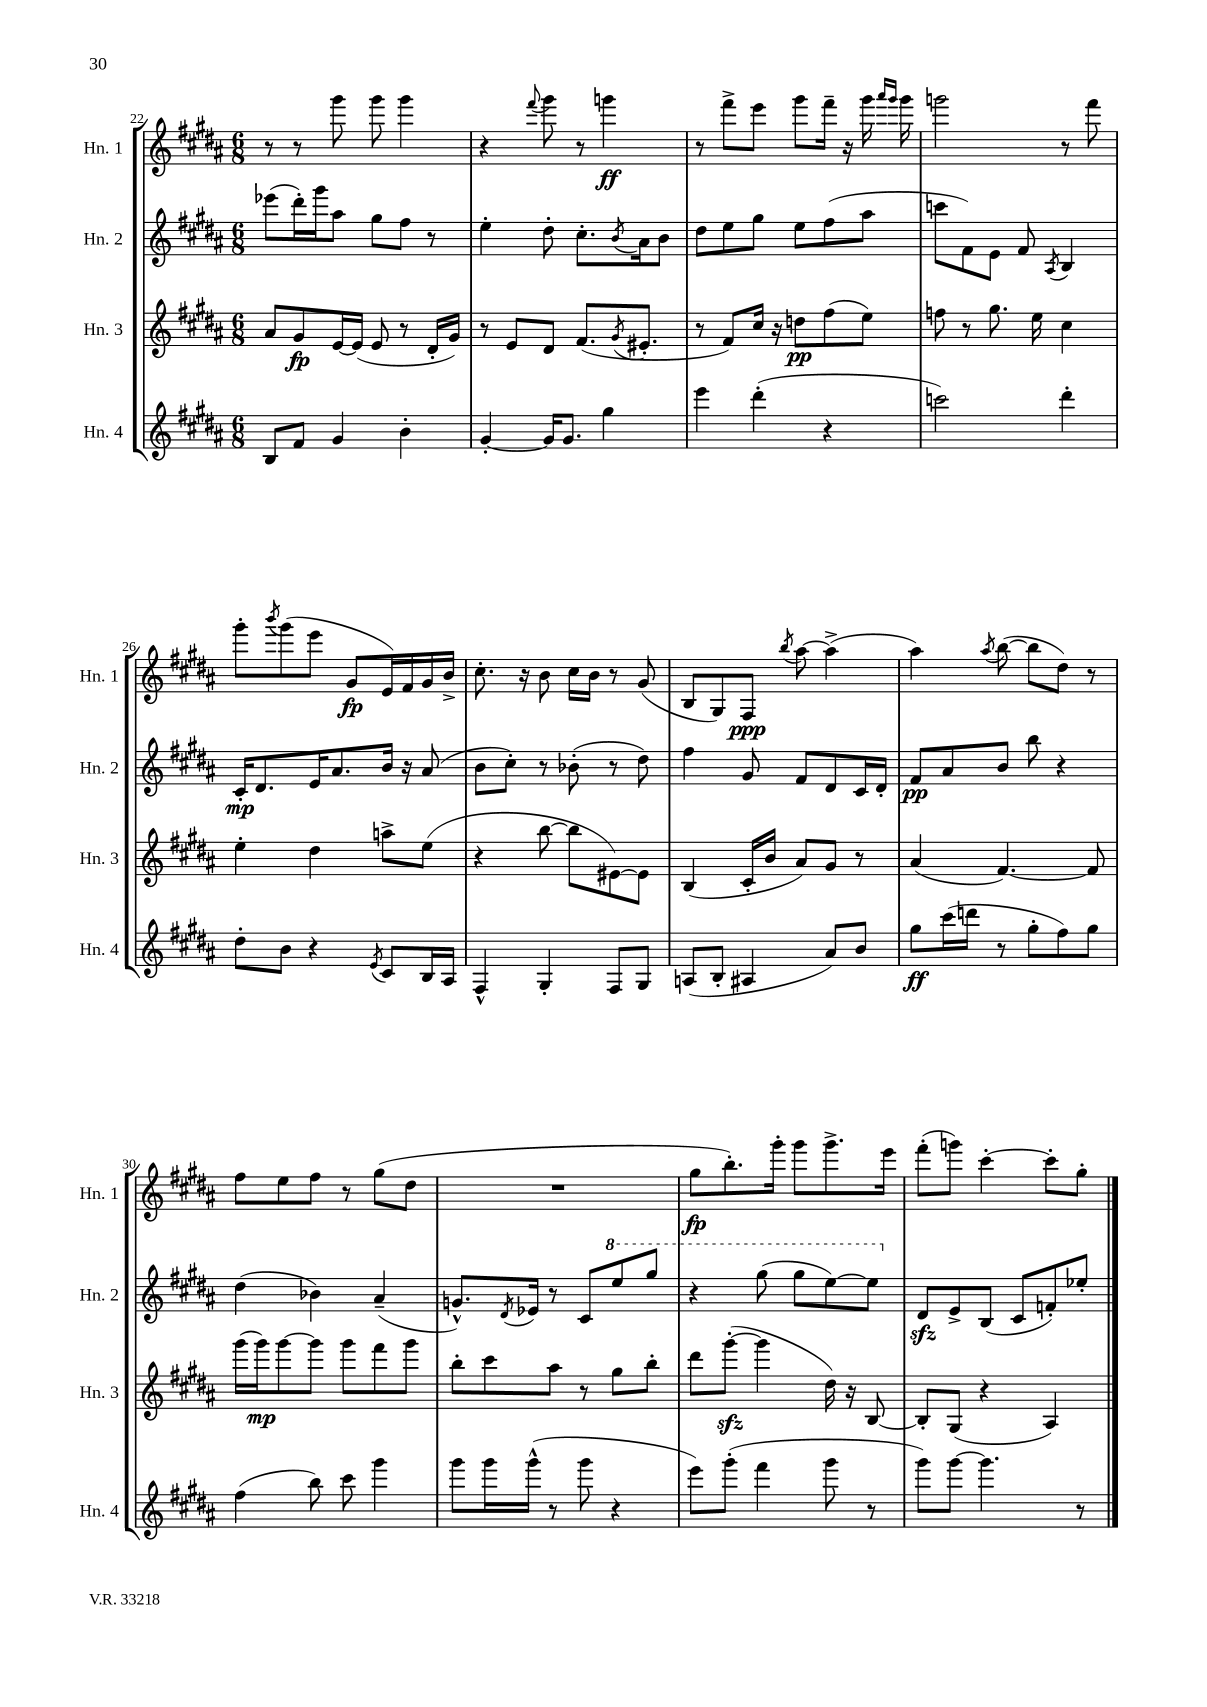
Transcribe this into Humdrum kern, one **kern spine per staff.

**kern	**dynam	**kern	**dynam	**kern	**dynam	**kern	**dynam
*part4	*part4	*part3	*part3	*part2	*part2	*part1	*part1
*staff4	*staff4	*staff3	*staff3	*staff2	*staff2	*staff1	*staff1
*I"Hn. 4	*	*I"Hn. 3	*	*I"Hn. 2	*	*I"Hn. 1	*
*I'Hn. 4	*	*I'Hn. 3	*	*I'Hn. 2	*	*I'Hn. 1	*
*clefG2	*	*clefG2	*	*clefG2	*	*clefG2	*
*k[f#c#g#d#a#]	*	*k[f#c#g#d#a#]	*	*k[f#c#g#d#a#]	*	*k[f#c#g#d#a#]	*
*M6/8	*	*M6/8	*	*M6/8	*	*M6/8	*
=22	=22	=22	=22	=22	=22	=22	=22
8B/L	.	8a#/L	.	(8eee-X\L	.	8r	.
8f#/J	.	8g#/	fp	16ddd#'\L)	.	8r	.
.	.	.	.	16ggg#\J	.	.	.
4g#/	.	[16e/L	.	8aa#\J	.	8ggg#\	.
.	.	(16e/JJ]	.	.	.	.	.
.	.	8e/	.	8gg#\L	.	8ggg#\	.
4b'\	.	8r	.	8ff#\J	.	4ggg#\	.
.	.	16d#'/LL	.	8r	.	.	.
.	.	16g#/JJ)	.	.	.	.	.
=23	=23	=23	=23	=23	=23	=23	=23
[4g#'/	.	8r	.	4ee'\	.	4r	.
.	.	8e/L	.	.	.	.	.
.	.	.	.	.	.	8qqfff#/	.
16g#/KL]	.	8d#/J	.	8dd#'\	.	8ggg#\	.
8.g#/J	.	.	.	.	.	.	.
.	.	(8.f#/L	.	8.cc#'\L	.	8r	.
4gg#\	.	.	.	.	.	4gggn\	ff
.	.	8qg#/	.	8qb/	.	.	.
.	.	8.e#X'/J	.	16a#\k	.	.	.
.	.	.	.	8b\J	.	.	.
=24	=24	=24	=24	=24	=24	=24	=24
4eee\	.	8r	.	8dd#\L	.	8r	.
.	.	8f#/L)	.	8ee\	.	8fff#^\L	.
(4ddd#'\	.	16cc#/Jk	.	8gg#\J	.	8eee\J	.
.	.	16r	.	.	.	.	.
.	.	8ddn\L	pp	8ee\L	.	8ggg#\L	.
4r	.	(8ff#\	.	(8ff#\	.	16fff#~\Jk	.
.	.	.	.	.	.	16r	.
.	.	8ee\J)	.	8aa#\J	.	16ggg#\	.
.	.	.	.	.	.	16qqaaa#/LL	.
.	.	.	.	.	.	16qqggg#/JJ	.
.	.	.	.	.	.	16ggg#\	.
=25	=25	=25	=25	=25	=25	=25	=25
2cccn\)	.	8ffn\	.	8cccn\L	.	2gggn\	.
.	.	8r	.	8f#\)	.	.	.
.	.	8.gg#\	.	8e\J	.	.	.
.	.	.	.	8f#/	.	.	.
.	.	16ee\	.	.	.	.	.
.	.	.	.	8qA#/	.	.	.
4ddd#'\	.	4cc#\	.	4B/	.	8r	.
.	.	.	.	.	.	8fff#\	.
!!LO:LB:g=z
=26	=26	=26	=26	=26	=26	=26	=26
8dd#'\L	.	4ee'\	.	16c#'/KL	mp	8ggg#'\L	.
.	.	.	.	8.d#/	.	.	.
.	.	.	.	.	.	8qbbb/	.
8b\J	.	.	.	.	.	(8ggg#\	.
4r	.	4dd#\	.	16e/K	.	8eee\J	.
.	.	.	.	8.a#/	.	.	.
.	.	.	.	.	.	8g#/L	fp
8qe/	.	.	.	.	.	.	.
8c#/L	.	8aan^\L	.	16b/Jk	.	16e/L)	.
.	.	.	.	16r	.	16f#/	.
16B/L	.	(8ee\J	.	(8a#/	.	16g#/	.
16A#/JJ	.	.	.	.	.	16b^/JJ	.
=27	=27	=27	=27	=27	=27	=27	=27
4F#^^/	.	4r	.	8b\L	.	8.cc#'\	.
.	.	.	.	8cc#'\J)	.	.	.
.	.	.	.	.	.	16r	.
4G#'/	.	[8bb\	.	8r	.	8b\	.
.	.	8bb\L]	.	(8b-X'\	.	16cc#\LL	.
.	.	.	.	.	.	16b\JJ	.
8F#/L	.	[8e#X\)	.	8r	.	8r	.
8G#/J	.	8e#\J]	.	8dd#\)	.	(8g#/	.
=28	=28	=28	=28	=28	=28	=28	=28
(8An/L	.	(4B/	.	4ff#\	.	8B/L	.
8B'/J	.	.	.	.	.	8G#/)	.
4A#X/	.	16c#'/LL	.	8g#/	.	8F#/J	ppp
.	.	16b/JJ	.	.	.	.	.
.	.	.	.	.	.	8qbb/	.
.	.	8a#/L)	.	8f#/L	.	[8aa#\	.
8a#/L)	.	8g#/J	.	8d#/	.	(4aa#^\]	.
8b/J	.	8r	.	16c#/L	.	.	.
.	.	.	.	16d#'/JJ	.	.	.
=29	=29	=29	=29	=29	=29	=29	=29
8gg#\L	ff	(4a#/	.	8f#/L	pp	4aa#\)	.
(16ccc#\L	.	.	.	8a#/	.	.	.
16dddn\JJ	.	.	.	.	.	.	.
.	.	.	.	.	.	8qaa#/	.
8r	.	[4.f#/)	.	8b/J	.	([8bb\	.
8gg#'\L	.	.	.	8bb\	.	8bb\L]	.
8ff#\)	.	.	.	4r	.	8dd#\J)	.
8gg#\J	.	8f#/]	.	.	.	8r	.
!!LO:LB:g=z
=30	=30	=30	=30	=30	=30	=30	=30
(4ff#\	.	(16ggg#\LL	.	(4dd#\	.	8ff#\L	.
.	.	16ggg#\J)	mp	.	.	.	.
.	.	[8ggg#\	.	.	.	8ee\	.
8bb\)	.	8ggg#\J]	.	4b-X\)	.	8ff#\J	.
8ccc#\	.	8ggg#\L	.	.	.	8r	.
4ggg#\	.	8fff#\	.	(4a#~/	.	(8gg#\L	.
.	.	8ggg#\J	.	.	.	8dd#\J	.
=31	=31	=31	=31	=31	=31	=31	=31
8ggg#\L	.	8bb'\L	.	8.gn^^/L)	.	2.r	.
16ggg#\L	.	8ccc#\	.	.	.	.	.
.	.	.	.	8qd#/	.	.	.
(16ggg#^^\JJ	.	.	.	16e-X/Jk	.	.	.
8r	.	8aa#\J	.	8r	.	.	.
8ggg#\	.	8r	.	8c#/L	.	.	.
*	*	*	*	*8va	*	*	*
4r	.	8gg#\L	.	8eee/	.	.	.
.	.	8bb'\J	.	8ggg#/J	.	.	.
=32	=32	=32	=32	=32	=32	=32	=32
8eee\L)	.	8ddd#\L	.	4r	.	8gg#\L	fp
(8ggg#'\J	.	([8ggg#zz'\J	.	.	.	8.bb'\)	.
4fff#\	.	4ggg#\]	.	(8ggg#\	.	.	.
.	.	.	.	.	.	16ggg#'\Jk	.
.	.	.	.	8ggg#\L	.	8ggg#\L	.
8ggg#\	.	16dd#\)	.	[8eee\)	.	8.ggg#^\	.
.	.	16r	.	.	.	.	.
8r	.	[8B/	.	8eee\J]	.	.	.
.	.	.	.	.	.	16eee\Jk	.
=33	=33	=33	=33	=33	=33	=33	=33
*	*	*	*	*X8va	*	*	*
8ggg#\L)	.	8B'/L]	.	8d#zz/L	.	(8fff#'\L	.
[8ggg#\J	.	(8G#/J	.	8e^/	.	8gggn\J)	.
4.ggg#\]	.	4r	.	(8B/J	.	[4ccc#'\	.
.	.	.	.	8c#/L	.	.	.
.	.	4A#/)	.	8fn'/)	.	8ccc#'\L]	.
8r	.	.	.	8ee-X'/J	.	8gg#'\J	.
==	==	==	==	==	==	==	==
*-	*-	*-	*-	*-	*-	*-	*-
